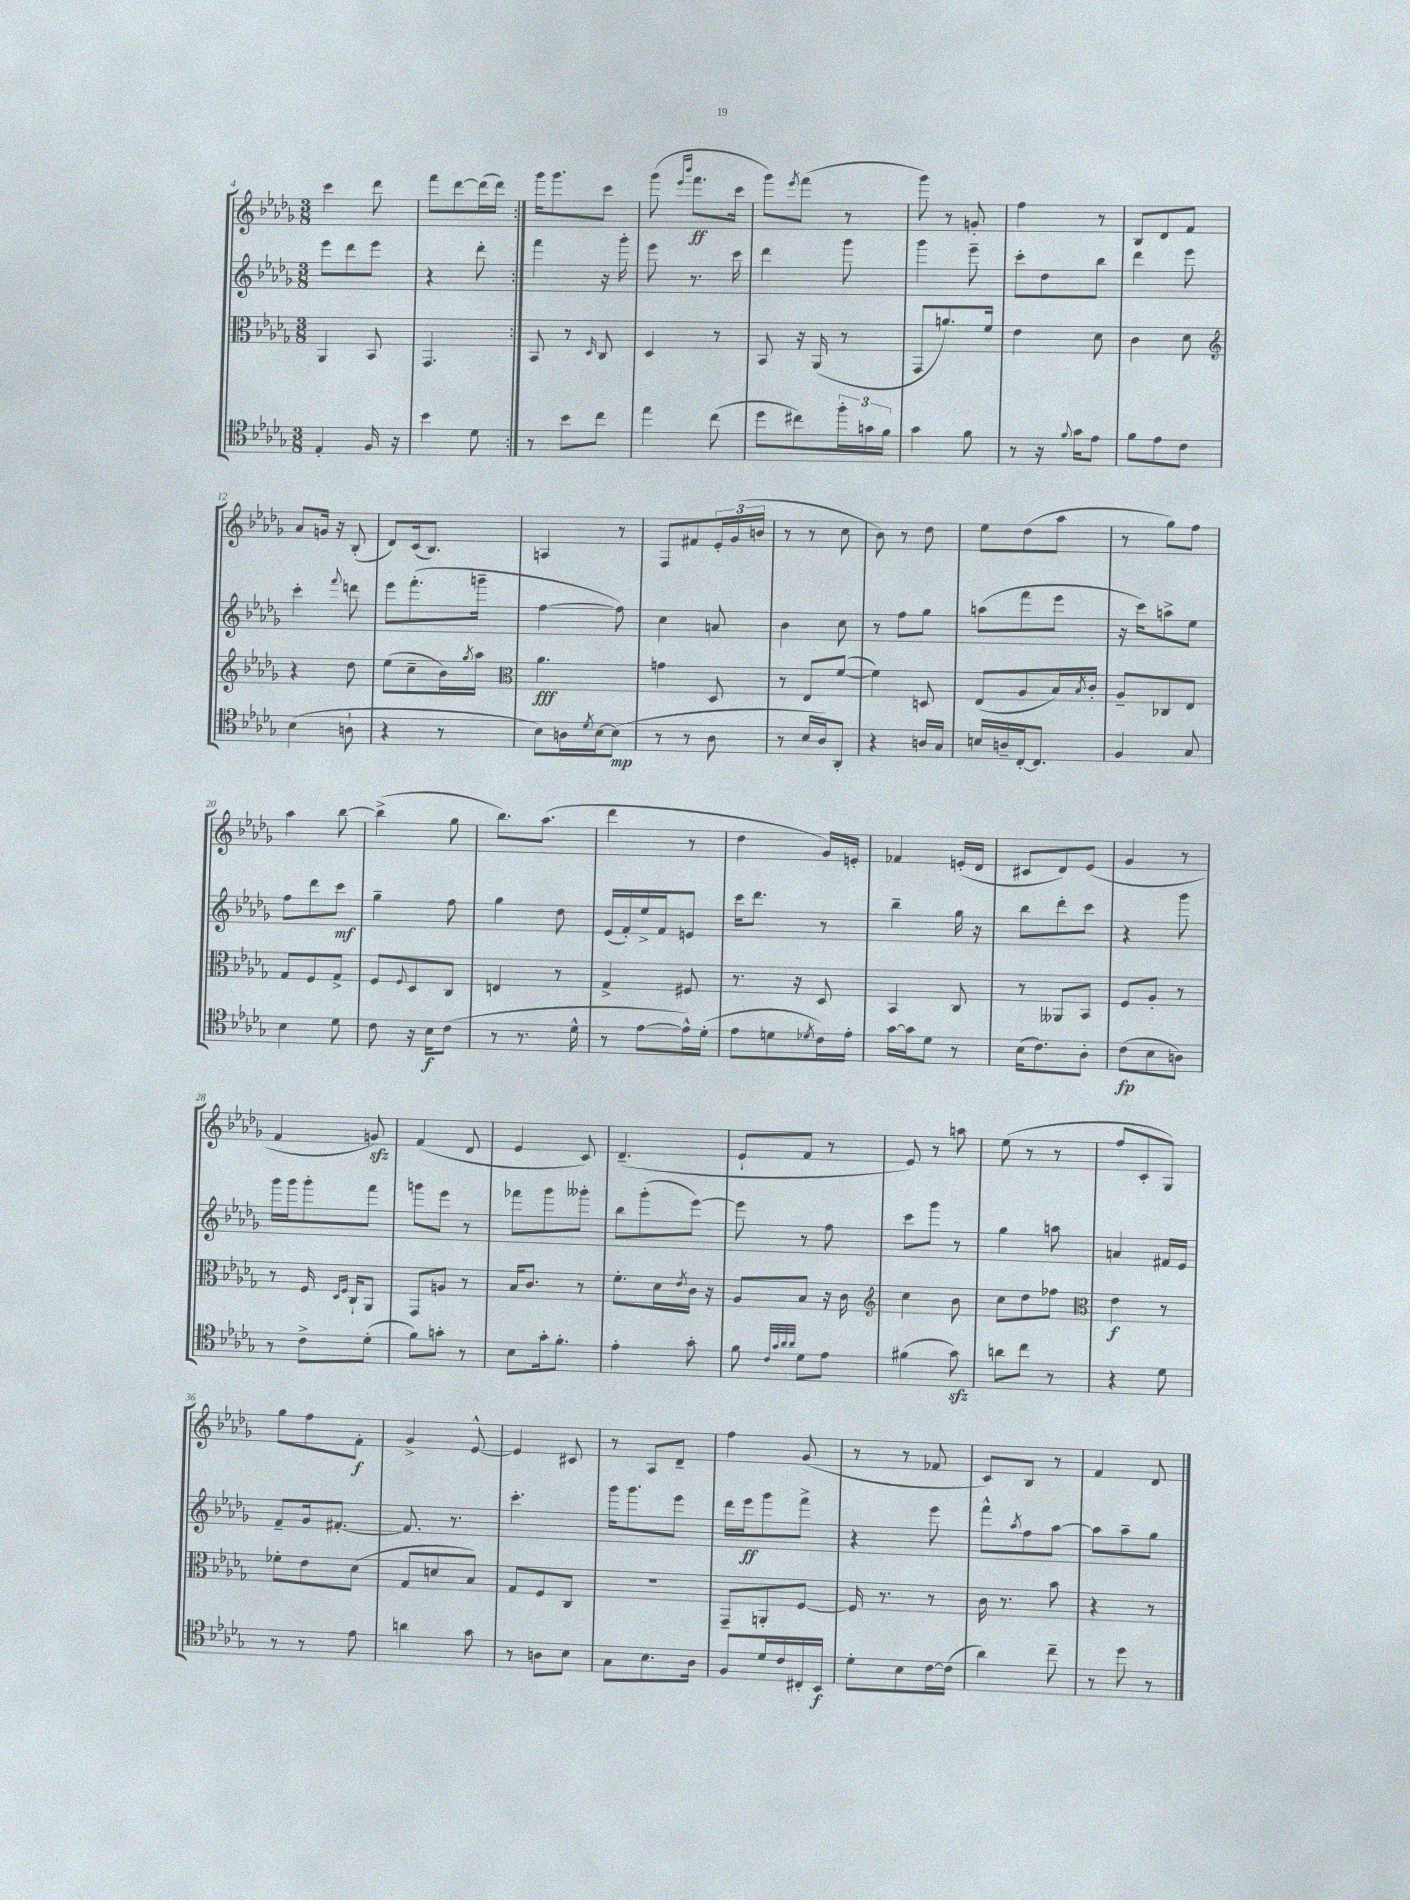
<<
\new StaffGroup <<
\new Staff = "s0" {
    \clef treble \key des \major \numericTimeSignature \time 3/8
    \repeat volta 2 { c'''4 des'''8 |
    f'''8 des'''8~ des'''16( des'''16) | }
    ges'''16 ges'''8. c'''8 |
    ges'''8( \grace { ees'''16 bes'''16 } f'''8.\ff c'''16 |
    ges'''8) \acciaccatura { ees'''8 } f'''8( r8 |
    ges'''8) r8 g'8-. |
    f''4 r8 |
    bes8 des'8 f'8 |
    aes'8 g'16 r16 bes8-.( |
    des'8) c'16( bes8.) |
    a4 r8 |
    f8 fis'8 \tuplet 3/2 { ees'16-. ges'16( b'16 } |
    r8 r8 c''8 |
    bes'8) r8 des''8 |
    ees''8 des''8( aes''8 |
    r8 ges''8) f''8 |
    aes''4 bes''8~ |
    bes''4->( ges''8 |
    bes''8.) aes''8.( |
    des'''4 r8 |
    des''4 ges'16) e'16-. |
    fes'4 e'16-.( des'16 |
    cis'8 des'8) ees'8( |
    ges'4 r8 |
    f'4 g'8\sfz) |
    f'4( des'8 |
    ees'4 c'8) |
    des'4.--( |
    ees'8-! f'8 r8 |
    ees'8) r8 a''8 |
    ees''8( r8 r8 |
    f''8 c'8-. ges8) |
    ges''8 f''8 f'8-.\f |
    ges'4-> ees'8~-^ |
    ees'4 cis'8 |
    r8 aes8 des'8-- |
    f''4 ges'8( |
    r8 r8 fes'8 |
    c'8) bes8 r8 |
    f'4 des'8 \bar "|." |
}
\new Staff = "s1" {
    \clef treble \key des \major \numericTimeSignature \time 3/8
    \repeat volta 2 { ees'''8 des'''8 ees'''8 |
    r4 des'''8-. | }
    f'''4 r16 ges'''16-. |
    ees'''8 r8. c'''16 |
    des'''4 ges'''8 |
    ges'''4 ees'''8-- |
    c'''8-. des''8 bes''8 |
    des'''4 ees'''8 |
    c'''4-. \appoggiatura { f'''8 } d'''8 |
    ees'''8 f'''8.-.( g'''16-- |
    f''4~ f''8) |
    c''4 a'8 |
    bes'4 c''8 |
    r8 f''8 ges''8 |
    a''8( f'''8 ees'''8 |
    r16 c'''16) a''8-> ees''8 |
    f''8 des'''8 c'''8\mf |
    ges''4-- f''8 |
    ges''4 des''8 |
    ees'16( f'16-.) ees''16-> f'16 e'8 |
    c'''16 des'''8. r8 |
    bes''4-- ges''16 r16 |
    bes''8 des'''8-. c'''8 |
    r4 ges'''8 |
    ges'''16 ges'''16 ges'''8-. f'''8 |
    g'''8 ees'''8 r8 |
    fes'''8 ges'''8 geses'''8-. |
    bes''8 ges'''8-.( ees'''8~) |
    ees'''8 r8 f''8 |
    c'''8 ges'''8 r8 |
    ges''4 a''8 |
    a'4 fis'16 ees'16 |
    f'8-- ges'16 fis'8.~-. |
    fis'8. r8. |
    c'''4.-. |
    ges'''16 ges'''8. ees'''8 |
    des'''16 ees'''16\ff ges'''8 f'''8-> |
    r4 ees'''8 |
    f'''8-^ \acciaccatura { aes''8 } f''8 aes''8~ |
    aes''8 aes''8-- ges''8 \bar "|." |
}
\new Staff = "s2" {
    \clef alto \key des \major \numericTimeSignature \time 3/8
    \repeat volta 2 { aes,4 bes,8 |
    ges,4. | }
    bes,8 r8 \grace { des16 } c8 |
    des4 r8 |
    bes,8 r16 aes,16( r8 |
    ges,8 a'8.) f'16 |
    ees'4 des'8 |
    c'4 des'8 |
    \clef treble r4 des''8 |
    ees''8( c''8-- bes'16) \acciaccatura { ges''8 } aes''16 |
    \clef alto aes'4.\fff |
    g'4 des8 |
    r8 ees8 f'8~( |
    f'4) d8 |
    ees8( aes8 bes16) \acciaccatura { bes8 } c'16-. |
    aes8-- ces8 ees8 |
    ges8 f8 ges8-> |
    f8 \appoggiatura { f8 } des8 c8 |
    e4 r8 |
    ges4-> fis8 |
    r8. r16 des8 |
    bes,4 c8 |
    r8 aeses,8 bes,8 |
    f8 aes8-. r8 |
    r8 f16 \grace { des16 f16 } c16-! aes,8 |
    ges,8 a8 r8 |
    bes16 c'8. r8 |
    f'8.-. des'16 \acciaccatura { ees'8 } c'16 r16 |
    aes8 bes8 r16 c'16 |
    \clef treble c''4 bes'8 |
    c''8 des''8 fes''8 |
    \clef alto ees'4\f r8 |
    fes'8-. ees'8 des'8( |
    ges8 d'8 bes8) |
    ges8 f8 c8 |
    R4. |
    ges,8-- a,8-. f8~ |
    f16 r8. r8 |
    c'16 r8. bes'8 |
    r4 r8 \bar "|." |
}
\new Staff = "s3" {
    \clef tenor \key des \major \numericTimeSignature \time 3/8
    \repeat volta 2 { ees4-. f16 r16 |
    bes'4 des'8 | }
    r8 bes'8 c''8 |
    ees''4 c''8( |
    des''8 cis''8) \tuplet 3/2 { f''16-. g'16 f'16 } |
    ges'4 f'8 |
    r8 r16 \appoggiatura { f'8 } ges'16 ees'8 |
    f'8 ees'8 c'8 |
    bes4( a8-! |
    r4 r8 |
    bes8) a16 \acciaccatura { des'8 } bes16~ bes8\mp( |
    r8 r8 aes8 |
    r8 bes16 aes16) aes,8-. |
    r4 a16 ges16 |
    b16 a16-- c16~-. c8. |
    f4 ges8 |
    bes4 des'8 |
    c'8 r16 bes16\f c'8( |
    r8 r8. des'16-^ |
    r8 ees'8~ ees'16-^) des'16-.( |
    ees'8 d'8 \acciaccatura { des'8 } c'16) ees'16-. |
    ges'16~ ges'16 des'8 r8 |
    bes16( c'8.) aes8-. |
    c'8\fp( bes8 a8) |
    r8 c'8-> des'8-.( |
    f'8) g'8-. r8 |
    bes8 ges'16-. f'8.-. |
    ees'4-. ges'8-. |
    f'8 \grace { c'32 ges'32 aes'32 aes'32 } des'8 ees'8 |
    fis'4( ges'8\sfz) |
    a'8 c''8 r8 |
    r4 des'8 |
    r8 r8 ees'8 |
    a'4 ges'8 |
    r8 a8 bes8 |
    ges8 bes8. aes16 |
    f8 des'16 c'16 cis16-. bes,16\f |
    des'8-. bes8 c'16~ c'16( |
    aes'4) c''8-- |
    r8 des''8 r8 \bar "|." |
}
>>
>>
\layout { \context { \Score currentBarNumber = #4 } }
